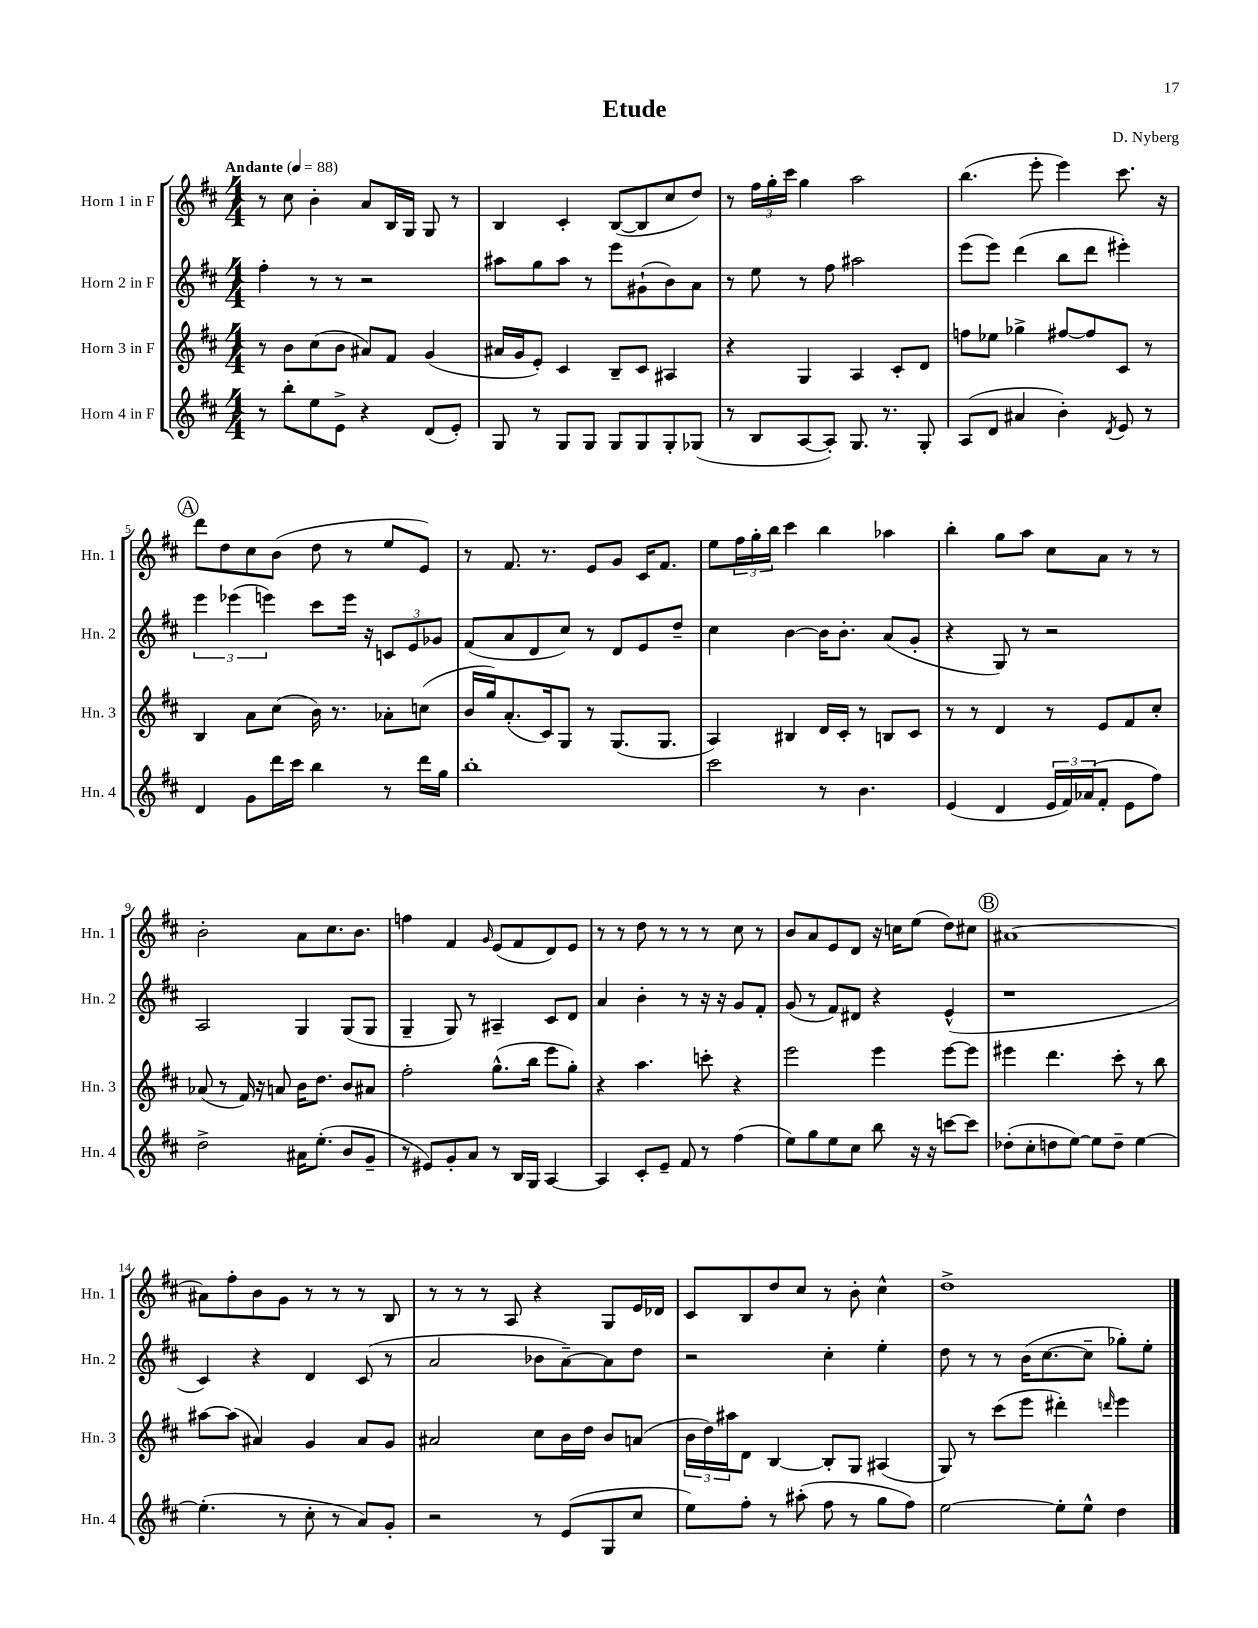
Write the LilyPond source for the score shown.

\header { title = "Etude" composer = "D. Nyberg" }
<<
\new StaffGroup <<
\new Staff = "s0" \with { instrumentName = "Horn 1 in F" shortInstrumentName = "Hn. 1" } {
    \clef treble \key d \major \numericTimeSignature \time 4/4 \tempo "Andante" 4 = 88
    r8 cis''8 b'4-. a'8 b16 g16 g8 r8 |
    b4 cis'4-. b8~( b8 cis''8 d''8) |
    r8 \tuplet 3/2 { fis''16 g''16-. cis'''16 } g''4 a''2 |
    b''4.( e'''8-. e'''4) cis'''8. r16 |
    \mark \markup { \circle "A" } d'''8 d''8 cis''8 b'8( d''8 r8 e''8 e'8) |
    r8 fis'8. r8. e'8 g'8 cis'16 fis'8. |
    e''8 \tuplet 3/2 { fis''16 g''16-. b''16 } cis'''4 b''4 aes''4 |
    b''4-. g''8 a''8 cis''8 a'8 r8 r8 |
    b'2-. a'8 cis''8. b'8. |
    f''4 fis'4 \grace { g'16 } e'8( fis'8 d'8) e'8 |
    r8 r8 d''8 r8 r8 r8 cis''8 r8 |
    b'8 a'8 e'8 d'8 r16 c''16 e''8( d''8) cis''8 |
    \mark \markup { \circle "B" } ais'1~ |
    ais'8 fis''8-. b'8 g'8 r8 r8 r8 b8 |
    r8 r8 r8 a8 r4 g8 e'16 des'16 |
    cis'8 b8 d''8 cis''8 r8 b'8-. cis''4-^ |
    d''1-> \bar "|." |
}
\new Staff = "s1" \with { instrumentName = "Horn 2 in F" shortInstrumentName = "Hn. 2" } {
    \clef treble \key d \major \numericTimeSignature \time 4/4
    fis''4-. r8 r8 r2 |
    ais''8 g''8 ais''8 r8 e'''8 gis'8-!( b'8) a'8 |
    r8 e''8 r8 fis''8 ais''2 |
    e'''8( e'''8) d'''4( b''8 d'''8 eis'''4-.) |
    \mark \markup { \circle "A" } \tuplet 3/2 { e'''4 ees'''4( e'''4) } cis'''8 e'''16 r16 \tuplet 3/2 { c'8 e'8 ges'8 } |
    fis'8( a'8 d'8 cis''8) r8 d'8 e'8 d''8-- |
    cis''4 b'4~ b'16 b'8.-. a'8( g'8-. |
    r4 g8) r8 r2 |
    a2 g4 g8( g8 |
    g4-- g8) r8 ais4-- cis'8 d'8 |
    a'4 b'4-. r8 r16 r16 g'8 fis'8-. |
    g'8( r8 fis'8) dis'8 r4 e'4-^( |
    \mark \markup { \circle "B" } r1 |
    cis'4) r4 d'4 cis'8( r8 |
    a'2 bes'8 a'8~--) a'8 d''8 |
    r2 cis''4-. e''4-. |
    d''8 r8 r8 b'16( cis''8.~ cis''8-- ges''8-.) e''8-. \bar "|." |
}
\new Staff = "s2" \with { instrumentName = "Horn 3 in F" shortInstrumentName = "Hn. 3" } {
    \clef treble \key d \major \numericTimeSignature \time 4/4
    r8 b'8 cis''8( b'8 ais'8) fis'8 g'4( |
    ais'16 g'16 e'8-.) cis'4 b8-- cis'8 ais4 |
    r4 g4 a4 cis'8-. d'8 |
    f''8 ees''8 ges''4-> fis''8~ fis''8 cis'8 r8 |
    \mark \markup { \circle "A" } b4 a'8 cis''8( b'16) r8. aes'8-. c''8( |
    b'16 g''16) a'8.-.( cis'16) g8 r8 g8.( g8. |
    a4) bis4 d'16 cis'16-. r8 b8 cis'8 |
    r8 r8 d'4 r8 e'8 fis'8 cis''8-. |
    aes'8( r8 fis'16) r16 a'8 b'16 d''8. b'8 ais'8 |
    fis''2-. g''8.-^( b''16 e'''8 g''8-.) |
    r4 a''4. c'''8-. r4 |
    e'''2 e'''4 e'''8~ e'''8 |
    \mark \markup { \circle "B" } eis'''4 d'''4. cis'''8-. r8 b''8 |
    ais''8~ ais''8( ais'4) g'4 ais'8 g'8 |
    ais'2 cis''8 b'16 d''16 b'8 a'8( |
    \tuplet 3/2 { b'16 d''16) ais''16 } d'8 b4~ b8-. g8 ais4( |
    g8) r8 cis'''8( e'''8 dis'''4-.) \grace { d'''16 } e'''4 \bar "|." |
}
\new Staff = "s3" \with { instrumentName = "Horn 4 in F" shortInstrumentName = "Hn. 4" } {
    \clef treble \key d \major \numericTimeSignature \time 4/4
    r8 b''8-. e''8 e'8-> r4 d'8( e'8-.) |
    g8 r8 g8 g8 g8 g8 g8-. ges8( |
    r8 b8 a8~ a8-.) g8. r8. g8-. |
    a8( d'8 ais'4 b'4-.) \acciaccatura { d'8 } e'8 r8 |
    \mark \markup { \circle "A" } d'4 g'8 d'''16 cis'''16 b''4 r8 d'''16 g''16 |
    b''1-. |
    cis'''2 r8 b'4. |
    e'4( d'4 \tuplet 3/2 { e'16 fis'16) aes'16( } fis'8-. e'8 fis''8) |
    d''2-> ais'16 e''8.-.( b'8 g'8-- |
    r8 eis'8) g'8-. a'8 r8 b16 g16 a4~ |
    a4 cis'8-. e'8-- fis'8 r8 fis''4( |
    e''8) g''8 e''8 cis''8 b''8 r16 r16 c'''8~ c'''8 |
    \mark \markup { \circle "B" } des''8-.( cis''8-. d''8 e''8~) e''8 d''8-- e''4~ |
    e''4.-.( r8 cis''8-. r8 a'8) g'8-. |
    r2 r8 e'8( g8 cis''8 |
    e''8) fis''8-. r8 ais''8-.( fis''8 r8 g''8 fis''8) |
    e''2~ e''8-. e''8-^ d''4 \bar "|." |
}
>>
>>
